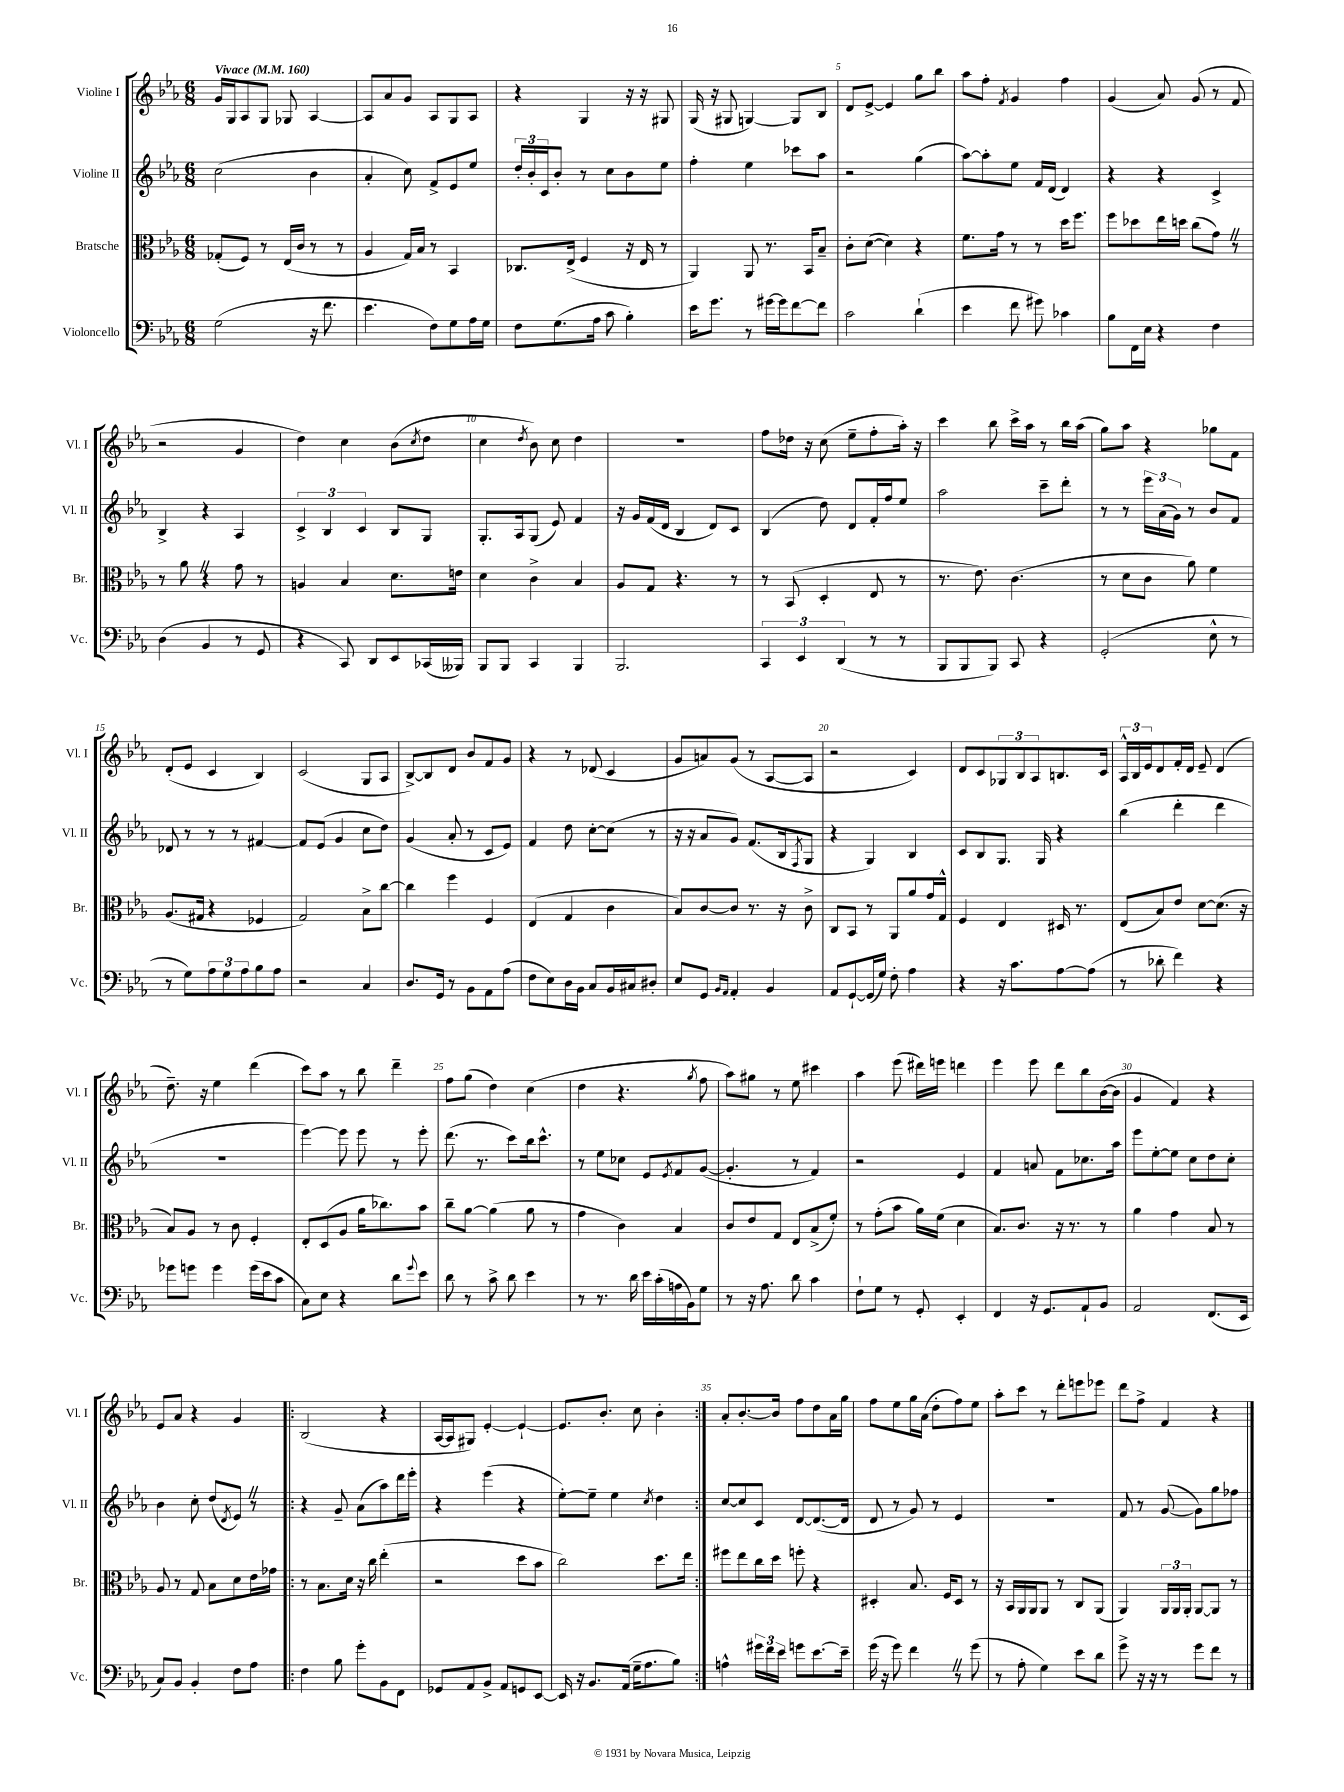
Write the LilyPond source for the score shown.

<<
\new StaffGroup <<
\new Staff = "s0" \with { instrumentName = "Violine I" shortInstrumentName = "Vl. I" } {
    \clef treble \key ees \major \numericTimeSignature \time 6/8 \tempo "Vivace" 4 = 160
    g'16 g16 aes8 g8 ges8 aes4~ |
    aes8 aes'8 g'8 aes8 g8 aes8 |
    r4 g4 r16 r16 gis8 |
    g16( r16 gis8 g4~) g8 bes8 |
    d'8 ees'8~-> ees'4 g''8 bes''8 |
    aes''8 f''8-. \acciaccatura { f'8 } g'4 f''4 |
    g'4( aes'8) g'8( r8 f'8 |
    r2 g'4 |
    d''4) c''4 bes'8( \acciaccatura { c''8 } d''8 |
    c''4 \acciaccatura { d''8 } bes'8) c''8 d''4 |
    R2. |
    f''8 des''16 r16 c''8( ees''8-- f''8-. aes''16-.) r16 |
    c'''4 bes''8 c'''16-> aes''16 r8 bes''16 aes''16( |
    g''8) aes''8 r4 ges''8 f'8 |
    d'8-.( ees'8 c'4 bes4) |
    c'2( g8 aes8 |
    bes8~->) bes8 d'8 bes'8 f'8 g'8 |
    r4 r8 des'8( c'4 |
    g'8 a'8) g'8( r8 aes8~ aes8 |
    r2 c'4) |
    d'8 c'8 \tuplet 3/2 { ges8 bes8 aes8 } b8. c'16 |
    \tuplet 3/2 { aes16-^ bes16 ees'16 } d'8 f'16-. d'16 ees'8-- d'4( |
    d''8.--) r16 ees''4 d'''4( |
    c'''8) aes''8 r8 bes''8 d'''4-- |
    f''8 g''8( d''4) c''4( |
    d''4 r4. \acciaccatura { g''8 } f''8 |
    aes''8) gis''8 r8 ees''8 cis'''4 |
    aes''4 ees'''8( dis'''16) e'''16 d'''4 |
    ees'''4 ees'''8 d'''8 bes''8 bes'16~( bes'16 |
    g'4 f'4) r4 |
    ees'8 aes'8 r4 g'4 |
    \repeat volta 2 { bes2( r4 |
    aes16~ aes16 gis8) ees'4~-. ees'4~-! |
    ees'8. bes'8.-. c''8 bes'4-. | }
    aes'8-. bes'8.~-. bes'16 f''8 d''8 aes'16 g''16 |
    f''8 ees''8 g''16 aes'16( d''8-. f''8) ees''8 |
    aes''8-. c'''8 r8 d'''8-. e'''8 ees'''8 |
    d'''8 f''8-> f'4 r4 \bar "|." |
}
\new Staff = "s1" \with { instrumentName = "Violine II" shortInstrumentName = "Vl. II" } {
    \clef treble \key ees \major \numericTimeSignature \time 6/8
    c''2( bes'4 |
    aes'4-. c''8) f'8-> ees'8 ees''8 |
    \tuplet 3/2 { d''16-. bes'16-. c'16 } bes'8-. r8 c''8 bes'8 ees''8 |
    f''4-. ees''4 ces'''8 aes''8 |
    r2 g''4( |
    aes''8~) aes''8-. ees''8 f'16 d'16( d'4) |
    r4 r4 c'4-> |
    bes4-> r4 aes4 |
    \tuplet 3/2 { c'4-> bes4 c'4 } bes8 g8 |
    g8.-. aes16 g8( ees'8) f'4 |
    r16 g'16 f'16( d'16 bes4 d'8) c'8 |
    bes4( d''8) d'8 f'16-. f''16 ees''8 |
    aes''2 c'''8-- d'''8-. |
    r8 r8 \tuplet 3/2 { ees'''16 aes'16( g'16) } r8 bes'8 f'8 |
    des'8 r8 r8 r8 fis'4~ |
    fis'8 ees'8( g'4 c''8 d''8) |
    g'4( aes'8-. r8 c'8 ees'8) |
    f'4 d''8 c''8~-. c''8( r8 |
    r16 r16 aes'8 g'8) f'8.( bes16 \acciaccatura { f8 } g8 |
    r4 g4) bes4 |
    c'8 bes8 g8. g16 r4 |
    bes''4( d'''4-. d'''4 |
    R2. |
    ees'''4~) ees'''8 ees'''8 r8 ees'''8-. |
    d'''8.( r8. c'''8) bes''16 c'''8.-^ |
    r8 ees''8 ces''8 ees'8 \acciaccatura { ees'8 } f'8 g'8~( |
    g'4.-. r8 f'4) |
    r2 ees'4 |
    f'4 a'8 f'8 ces''8. aes''16 |
    ees'''8 ees''8~-. ees''8 c''8 d''8 c''8-. |
    bes'4 c''8-. d''8( \acciaccatura { d'8 } ees'8) \once \override BreathingSign.text = \markup { \musicglyph "scripts.caesura.straight" } \breathe r8 |
    \repeat volta 2 { r4 g'8-- aes'8( aes''8) d'''16 ees'''16-. |
    r4 ees'''4( r4 |
    ees''8~-.) ees''8-- ees''4 \acciaccatura { c''8 } d''4 | }
    c''8~ c''8 c'8 d'8~ d'8.~( d'16 |
    d'8 r8 g'8) r8 ees'4 |
    R2. |
    f'8 r8 g'8~( g'8) g''8 fes''8 \bar "|." |
}
\new Staff = "s2" \with { instrumentName = "Bratsche" shortInstrumentName = "Br." } {
    \clef alto \key ees \major \numericTimeSignature \time 6/8
    ges8-.( f8) r8 ees16( c'16 r8 r8 |
    aes4 g16) bes16 r8 bes,4 |
    ces8. ees16->( f4 r16 ees16 r8 |
    aes,4) aes,8 r8. bes,16 bes8-- |
    c'8-. d'8~( d'4) r4 |
    f'8. g'16 r8 r8 d''16 f''8. |
    f''8 des''8 ees''16 d''16 c''8( g'8) \once \override BreathingSign.text = \markup { \musicglyph "scripts.caesura.straight" } \breathe r8 |
    r8 aes'8 \once \override BreathingSign.text = \markup { \musicglyph "scripts.caesura.straight" } \breathe r4 g'8 r8 |
    a4 bes4 d'8. e'16 |
    d'4 c'4-> bes4 |
    aes8 g8 r4. r8 |
    r8 bes,8( d4-. ees8 r8 |
    r8. ees'8.) c'4.( |
    r8 d'8 c'8 aes'8) f'4 |
    aes8.( gis16 r4 fes4 |
    g2) bes8-> c''8~ |
    c''4 f''4 f4 |
    ees4( g4 c'4 |
    bes8) c'8~ c'8 r8. r16 c'8-> |
    c8 bes,8 r8 aes,8 aes'8 g'16 g16-^ |
    f4 ees4 dis16 r8. |
    ees8( bes8) ees'8 d'8~ d'8.( r16 |
    bes8) aes8 r8 c'8 f4-. |
    ees8-. d8( aes8 aes'16 ces''8.) bes'8 |
    c''8-- aes'8~ aes'4( aes'8 r8 |
    g'4 c'4) bes4 |
    c'8 ees'8 g8 ees8 bes8->( f'8-.) |
    r8 g'8-.( bes'8 aes'16) f'16( d'4 |
    bes8.) c'8. r16 r8. r8 |
    aes'4 g'4 bes8 r8 |
    aes8 r8 g8 bes8 d'8 ees'16 ges'16 |
    \repeat volta 2 { r8 bes8. d'16 r16 c''16 ees''4-.( |
    r2 d''8 bes'8 |
    c''2) d''8. ees''16 | }
    fis''8 ees''8 c''16 d''16 f''8-. r4 |
    dis4-. bes8. f16 dis8 r8 |
    r16 bes,16 aes,16 aes,16 aes,8 r8 c8 aes,8( |
    aes,4) \tuplet 3/2 { aes,16 aes,16 aes,16-. } aes,8~ aes,8 r8 \bar "|." |
}
\new Staff = "s3" \with { instrumentName = "Violoncello" shortInstrumentName = "Vc." } {
    \clef bass \key ees \major \numericTimeSignature \time 6/8
    g2( r16 f'8. |
    ees'4. f8) g8 aes16 g16 |
    f8 g8.( aes16 c'8 bes4-.) |
    ees'16 g'8. r8 gis'16~ gis'16 f'8~ f'8 |
    c'2 d'4-!( |
    ees'4 f'8 gis'8) ces'4 |
    bes8 f,16 ees16 r4 f4 |
    d4( bes,4 r8 g,8 |
    r4 c,8) d,8 ees,8 ces,16( beses,,16) |
    bes,,8 bes,,8 c,4 bes,,4 |
    bes,,2. |
    \tuplet 3/2 { c,4 ees,4 d,4( } r8 r8 |
    bes,,8 bes,,8 bes,,8) c,8 r4 |
    g,2-.( ees8-^ r8 |
    r8 g8) \tuplet 3/2 { aes8 g8 aes8 } bes8 aes8 |
    r2 c4 |
    d8. g,16 r8 bes,8 aes,8 aes8( |
    f8 ees8) d16 bes,16 c8 bes,16 cis16 dis8-. |
    ees8 g,8 \grace { bes,16 aes,16 } aes,4-. bes,4 |
    aes,8 g,8~-! g,16( g16) f8-. aes4 |
    r4 r16 c'8. aes8~ aes8( |
    r8 des'8-. f'4) r4 |
    ges'8 g'8 g'4 g'16( ees'16 c'8 |
    c8) ees8 r4 d'8 \appoggiatura { g'8 } ees'8 |
    d'8 r8 c'8-> d'8 ees'4 |
    r8 r8. d'16 ees'16 c'16-.( a16 bes,16) g8 |
    r8 r16 aes8. d'8 c'4 |
    f8-! g8 r8 g,8-. ees,4-. |
    f,4 r16 g,8. aes,8-! bes,8 |
    aes,2 f,8.( ees,16 |
    c8) bes,8 bes,4-. f8 aes8 |
    \repeat volta 2 { f4 bes8 g'8-. bes,8 f,8 |
    ges,8 aes,8 bes,8-> aes,8 g,8 ees,8~ |
    ees,16 r16 bes,8. aes,16( g16-- aes8. bes8) | }
    a4-^ \tuplet 3/2 { gis'16 f'16 ees'16 } g'8 ees'8.~ ees'16-- |
    g'16( r16 g'8) f'4 \once \override BreathingSign.text = \markup { \musicglyph "scripts.caesura.straight" } \breathe r8 g'8( |
    r8 aes8-. g4) ees'8 d'8 |
    g'8-> r16 r16 r8 g'8 f'8 r8 \bar "|." |
}
>>
>>
\layout { \context { \Score \override BarNumber.break-visibility = ##(#f #t #t) barNumberVisibility = #(every-nth-bar-number-visible 5) } }
